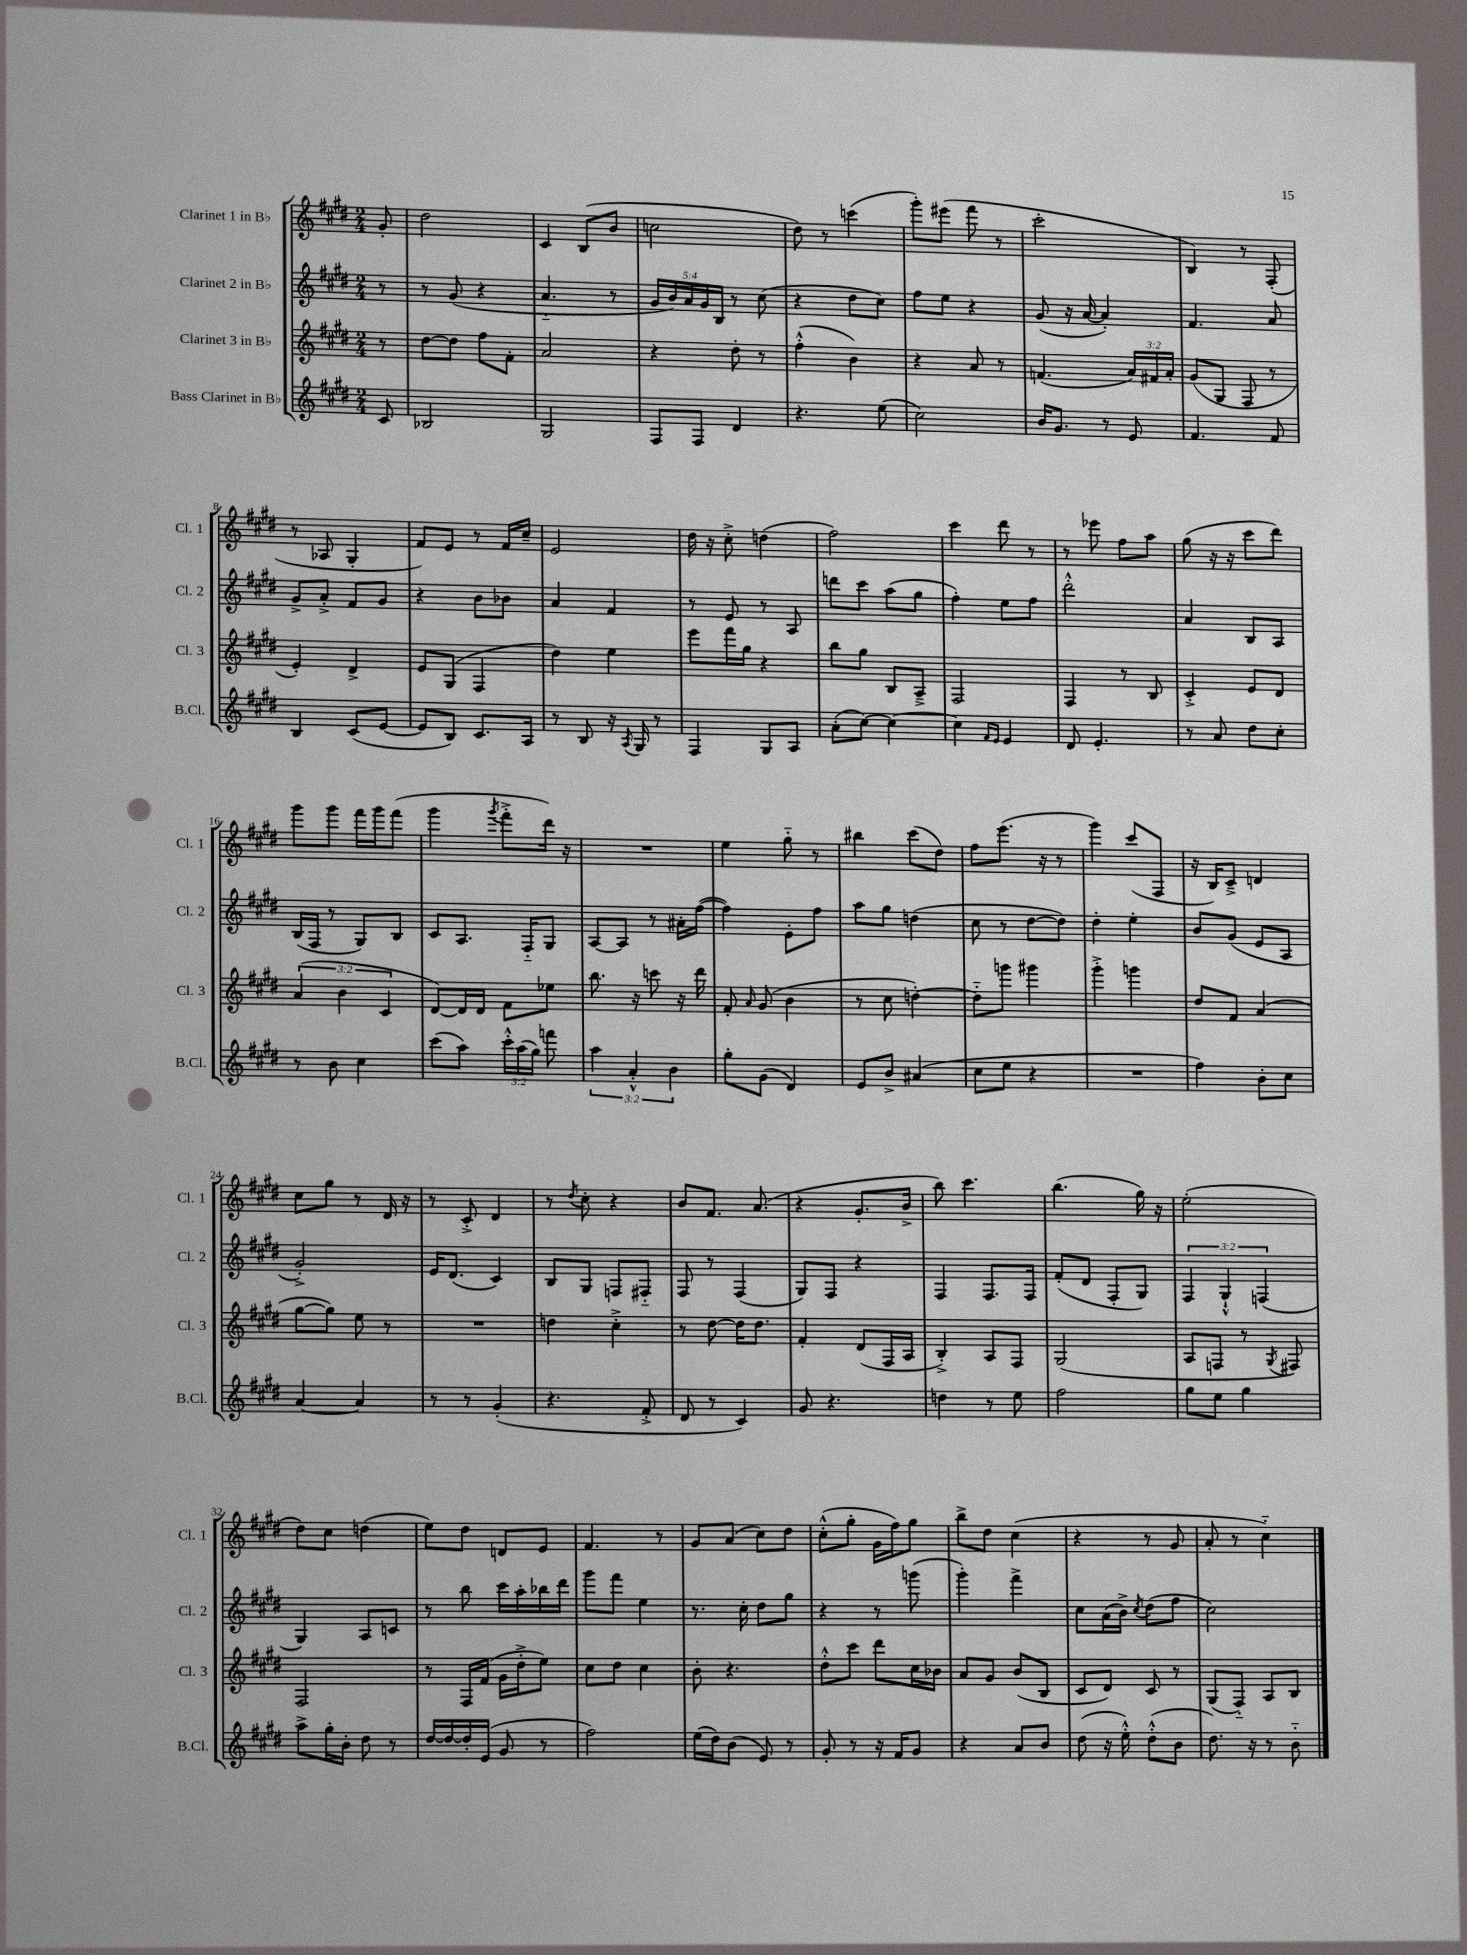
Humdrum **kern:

**kern	**kern	**kern	**kern
*part4	*part3	*part2	*part1
*staff4	*staff3	*staff2	*staff1
*I"Bass Clarinet in B♭	*I"Clarinet 3 in B♭	*I"Clarinet 2 in B♭	*I"Clarinet 1 in B♭
*I'B.Cl.	*I'Cl. 3	*I'Cl. 2	*I'Cl. 1
*clefG2	*clefG2	*clefG2	*clefG2
*k[f#c#g#d#]	*k[f#c#g#d#]	*k[f#c#g#d#]	*k[f#c#g#d#]
*M2/4	*M2/4	*M2/4	*M2/4
=	=	=	=
8c#/	8r	8r	8g#'/
=1	=1	=1	=1
2B-X/	[8dd#\L	8r	2dd#\
.	8dd#\J]	(8g#/	.
.	8ff#\L	4r	.
.	8f#'\J	.	.
=2	=2	=2	=2
2G#/	2a/	4.a/	4c#/
.	.	.	(8B/L
.	.	8r	8b/J
=3	=3	=3	=3
8F#/L	4r	20g#/LL	2ccn\
.	.	20b/)	.
.	.	20a/	.
8F#/J	.	.	.
.	.	20g#/	.
.	.	20B/JJ	.
4d#/	8dd#'\	8r	.
.	8r	(8cc#\	.
=4	=4	=4	=4
4.r	(4ff#'^^\	4r	8dd#\)
.	.	.	8r
.	4b\)	8dd#\L	(4cccn\
(8ee\	.	8cc#\J)	.
=5	=5	=5	=5
2cc#\)	4r	8ff#\L	8ggg#'\L)
.	.	8ee\J	(8eee#X\J
.	8a/	4r	8fff#\
.	8r	.	8r
=6	=6	=6	=6
16b/KL	(4.fn/	(8g#/	2ccc#'\
8.g#/J	.	.	.
.	.	16r	.
.	.	[16a/	.
8r	.	4a'/])	.
8e/	24a/LL)	.	.
.	24f#X/	.	.
.	24a'/JJ	.	.
=7	=7	=7	=7
4.f#/	(8g#/L	4.f#/	4B/)
.	8G#/J	.	.
.	8F#/	.	8r
8f#/	8r	8a/	(8F#'/
!!LO:LB:g=z
=8	=8	=8	=8
4B/	4e'/)	8g#^/L	8r
.	.	8a'^/J	8A-X/
(8c#/L	4d#^/	8f#/L	4G#'/
[8e/J	.	8g#/J	.
=9	=9	=9	=9
8e/L]	8e/L	4r	8f#/L)
8B/J)	(8G#/J	.	8e/J
8.c#/L	4F#/	8b\L	8r
.	.	8b-X\J	16f#/LL
16A/Jk	.	.	16cc#~/JJ
=10	=10	=10	=10
8r	4dd#\)	4a/	2e/
8B/	.	.	.
16r	4ee\	4f#/	.
8qA/	.	.	.
16G#/	.	.	.
8r	.	.	.
=11	=11	=11	=11
4F#/	8eee\L	8r	16dd#\
.	.	.	16r
.	16fff#\L	8e/	8cc#'^\
.	16gg#\JJ	.	.
8G#/L	4r	8r	(4ddn\
8A/J	.	8A/	.
=12	=12	=12	=12
(8a'\L	8bb\L	8dddn\L	2ff#\)
[8cc#\J)	8gg#\J	8ccc#\J	.
4cc#\_	8B/L	(8aa\L	.
.	8A~^/J	8gg#\J	.
=13	=13	=13	=13
4cc#\]	2F#/	4ff#'\)	4ccc#\
16qqf#/LL	.	.	.
16qqe/JJ	.	.	.
4e/	.	8ee\L	8ddd#\
.	.	8ff#\J	8r
=14	=14	=14	=14
8d#/	4F#/	2ddd#'^^\	8r
4.e'/	.	.	8eee-X\
.	8r	.	8ff#\L
.	8B/	.	8aa\J
=15	=15	=15	=15
8r	4c#'^/	4a/	(8gg#\
8a/	.	.	16r
.	.	.	16r
8dd#\L	8e/L	8B/L	8ccc#\L
8cc#'\J	8d#/J	8A/J	8ddd#\J)
!!LO:LB:g=z
=16	=16	=16	=16
8r	(6a/	(16B/LL	8ggg#\L
.	.	16F#/JJ	.
8b\	.	8r	8ggg#\J
.	6b\	.	.
4cc#\	.	8G#/L)	16fff#\LL
.	.	.	16ggg#\J
.	6c#/	.	.
.	.	8B/J	(8fff#\J
=17	=17	=17	=17
(8ccc#\L	[8d#/L)	8c#/L	4ggg#\
8aa\J)	16d#/L]	8.A/J	.
.	16d#/JJ	.	.
.	.	.	8qggg#/
24ccc#'^^\LL	8f#\L	.	8fff#'^\L
(24aa\	.	.	.
.	.	16F#/KL	.
24gg#\JJ)	.	.	.
8fffn\	8ee-X\J	8G#/J	16ddd#\Jk)
.	.	.	16r
=18	=18	=18	=18
6aa\	8.bb\	[8A/L	2r
.	.	8A/J]	.
6a'^^/	.	.	.
.	16r	.	.
.	8cccn\	8r	.
6b\	.	.	.
.	16r	16a#X'\LL	.
.	16ddd#\	([16ff#\JJ	.
=19	=19	=19	=19
8gg#'\L	8f#'/	4ff#\])	4ee\
.	16qqa/	.	.
(8g#\J	(8g#/	.	.
4d#/)	4b\	8e'\L	8gg#\
.	.	8ff#\J	8r
=20	=20	=20	=20
8e/L	8r	8aa\L	4bb#X\
8b^/J	8cc#\	8gg#\J	.
(4a#X/	[4ddn'\)	(4ddn\	(8ccc#\L
.	.	.	8dd#\J)
=21	=21	=21	=21
8cc#\L	8dd\L]	8cc#\	8ff#\L
8ee\J	8gggn\J	8r	(8.eee\J
4r	4ggg#X\	[8dd#\L	.
.	.	.	16r
.	.	8dd#\J])	8r
=22	=22	=22	=22
2r	4ggg#'^\	4dd#'\	4ggg#\)
.	4gggn\	4ee'\	(8ccc#/L
.	.	.	8F#/J
=23	=23	=23	=23
4ff#\)	8dd#/L	8b/L	16r
.	.	.	16B/KL)
.	8f#/J	(8g#/J	8c#~^/J
8b'\L	(4a/	8e/L	4dn/
8cc#\J	.	8A/J	.
!!LO:LB:g=z
=24	=24	=24	=24
[4a/	[8gg#\L	2g#'^/)	8cc#\L
.	8gg#\J])	.	8gg#\J
4a/]	8ee\	.	8r
.	8r	.	16d#/
.	.	.	16r
=25	=25	=25	=25
8r	2r	16e/KL	8r
.	.	(8.d#/J	.
8r	.	.	8c#'^/
(4g#'/	.	4c#/)	4d#/
=26	=26	=26	=26
4.r	4ddn\	8B/L	8r
.	.	.	8qdd#/
.	.	8G#/J	8cc#'\
.	4cc#'^\	8Fn/L	4r
8f#'^/	.	8F#X/J	.
=27	=27	=27	=27
8d#/	8r	8F#/	8b/L
8r	[8dd#\	8r	8.f#/J
4c#/)	16dd#\KL]	(4F#/	.
.	8.dd#\J	.	(8.a/
=28	=28	=28	=28
8g#/	4f#'/	8G#/L)	4r
4.r	.	8F#/J	.
.	(8d#/L	4r	8.g#'/L
.	16F#/L	.	.
.	16A/JJ	.	16b^/Jk
=29	=29	=29	=29
4ddn\	4B'^/)	4F#/	8bb\)
.	.	.	4.ccc#\
8r	8A/L	8.F#/L	.
8ee\	8F#/J	.	.
.	.	16F#/Jk	.
=30	=30	=30	=30
2ff#\	(2G#/	(8f#'/L	(4.bb\
.	.	8d#/J	.
.	.	8F#'/L	.
.	.	8G#/J)	16gg#\)
.	.	.	16r
=31	=31	=31	=31
8gg#\L	8A/L	6F#/	(2ee'\
8ee\J	8Fn/J	.	.
.	.	6G#`^^/	.
4gg#\	8r	.	.
.	.	(6Fn/	.
.	8qG#/	.	.
.	8F#X/)	.	.
!!LO:LB:g=z
=32	=32	=32	=32
8aa^\L	2F#/	4G#/)	8dd#\L)
16gg#'\L	.	.	8cc#\J
16b'\JJ	.	.	.
8dd#\	.	8A/L	(4ddn\
8r	.	8cn/J	.
=33	=33	=33	=33
[16dd#/LL	8r	8r	8ee\L)
16dd#/_	.	.	.
16dd#'/]	16F#/LL	8bb\	8dd#\J
(16e/JJ	(16f#/JJ	.	.
8g#/	16g#\LL	16ccc#\LL	8dn/L
.	16dd#'^\J	16aa'\	.
8r	8ee\J)	16bb-X\	8e/J
.	.	16ddd#\JJ	.
=34	=34	=34	=34
2ff#\)	8cc#\L	8ggg#\L	4.f#/
.	8dd#\J	8fff#\J	.
.	4cc#\	4ee\	.
.	.	.	8r
=35	=35	=35	=35
(16ee\LL	8b'\	8.r	8g#/L
16dd#\J)	.	.	.
(8b\J	4.r	.	(8a/J
.	.	16cc#'\	.
8e/)	.	8dd#\L	8cc#\L)
8r	.	8gg#\J	8dd#\J
=36	=36	=36	=36
8g#'/	8dd#'^^\L	4r	(8cc#'^^\L
8r	8ccc#\J	.	8gg#'\J
16r	8ddd#\L	8r	16g#\LL
16f#/KL	.	.	16ff#\J)
8g#/J	16cc#\L	(8gggn\	8gg#\J
.	16b-X\JJ	.	.
=37	=37	=37	=37
4r	8a/L	4ggg#'\)	8bb^\L
.	8g#/J	.	8dd#\J
8a/L	(8b/L	4fff#^\	(4cc#\
8b/J	8B/J	.	.
=38	=38	=38	=38
(8dd#\	8c#/L	8cc#\L	4r
16r	8d#/J)	(16a\L	.
16ee'^^\)	.	16b^\JJ)	.
.	.	8qcc#/	.
(8dd#'^^\L	8c#/	(8dd#\L	8r
8b\J	8r	8ff#\J	8g#/
=39	=39	=39	=39
8.dd#\)	(8G#/L	2cc#\)	8a'/
.	8F#/J)	.	8r
16r	.	.	.
8r	8A/L	.	4cc#\)
8b\	8B/J	.	.
==	==	==	==
*-	*-	*-	*-
